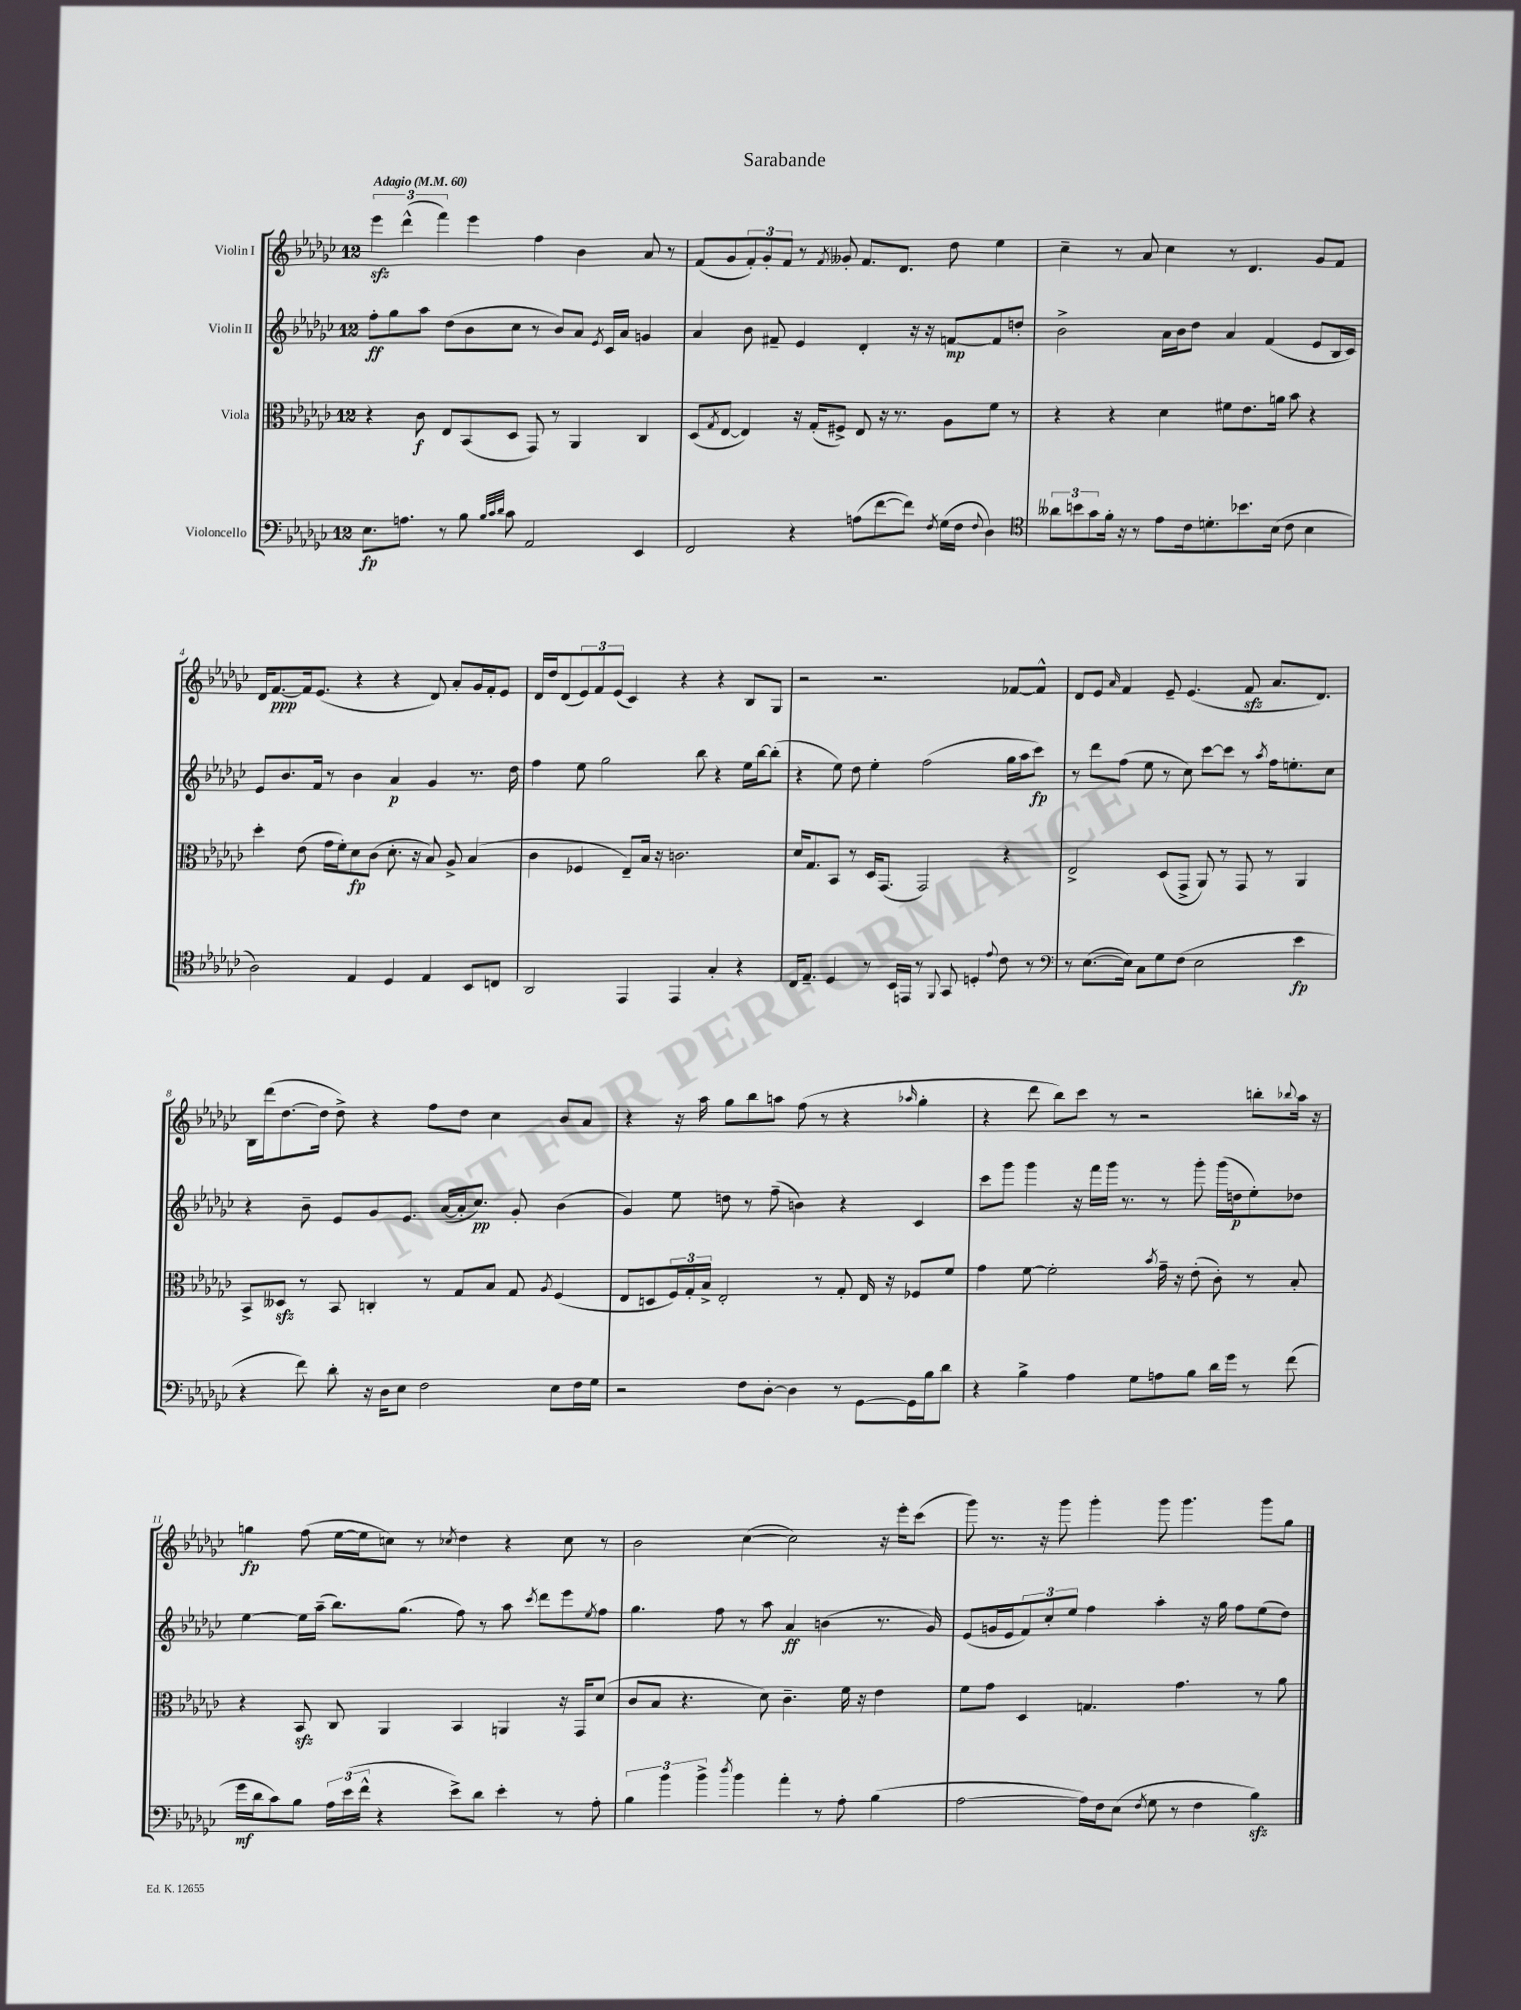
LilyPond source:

\header { title = "Sarabande" }
<<
\new StaffGroup <<
\new Staff = "s0" \with { instrumentName = "Violin I" } {
    \clef treble \key ges \major \once \override Staff.TimeSignature.style = #'single-digit \time 12/8 \tempo "Adagio" 4 = 60
    \tuplet 3/2 { ees'''4\sfz des'''4-^( f'''4) } ees'''4 f''4 bes'4 aes'8 r8 |
    f'8( ges'8 \tuplet 3/2 { f'8-.) ges'8-. f'8 } r8 \acciaccatura { f'8 } geses'8-. f'8. des'8. des''8 ees''4 |
    ces''4-- r8 aes'8 ces''4 r8 des'4. ges'8 f'8 |
    des'16 f'8.~\ppp f'16 ees'8.( r4 r4 des'8) aes'8-. ges'16 f'16-. ees'8 |
    des'16 des''16 des'8( \tuplet 3/2 { ees'8) f'8 ees'8( } ces'4) r4 r4 bes8 ges8 |
    r2 r2. fes'8~ fes'8-^ |
    des'8 ees'8 \grace { aes'16 } f'4 ees'8-- ees'4.( f'8\sfz aes'8. des'8.) |
    bes16 des'''16( des''8.~ des''16 des''8->) r4 f''8 des''8 ces''4 bes'8 aes'8 |
    r4 r16 aes''16 ges''8 bes''8 a''8 f''8( r8 r4 \grace { aes''16 } ges''4-. |
    r4 des'''8 bes''8) ces'''8 r8 r2 b''8-. \appoggiatura { bes''8 } aes''16 r16 |
    g''4\fp f''8( ees''16~ ees''16 c''8) r8 \acciaccatura { ces''8 } des''4 r4 ces''8 r8 |
    bes'2 ces''4~( ces''2) r16 ees'''16-. ces'''8( |
    ges'''8) r8. r16 ges'''8 ges'''4-. ges'''8 ges'''4. ges'''8 ges''8 \bar "|." |
}
\new Staff = "s1" \with { instrumentName = "Violin II" } {
    \clef treble \key ges \major \once \override Staff.TimeSignature.style = #'single-digit \time 12/8
    f''8-.\ff ges''8 aes''8 des''8( bes'8 ces''8 r8 bes'8) aes'8 \acciaccatura { ees'8 } ces'16 aes'16 g'4 |
    aes'4 bes'8 fis'8-- ees'4 des'4-. r16 r16 f'8~\mp f'8 d''8-. |
    bes'2-> aes'16 bes'16 des''8 aes'4 f'4( ees'8 bes16 ces'16) |
    ees'8 bes'8. f'16 r8 bes'4 aes'4\p ges'4 r8. des''16 |
    f''4 ees''8 ges''2 bes''8 r4 ees''16 bes''16~ bes''8-.( |
    r4 ees''8) des''8 ees''4-. f''2( ges''16 aes''16 ces'''8\fp) |
    r8 des'''8 f''8( ees''8 r8 ces''8) ces'''8~ ces'''8 r8 \acciaccatura { aes''8 } f''16 e''8.-. ces''8 |
    r4 bes'8-- ees'8 ges'8 ees'8. aes'16~( aes'16-. ces''8.\pp) ges'8-. bes'4( |
    ges'4) ees''8 d''8 r8 f''8--( b'4) r4 ces'4 |
    ces'''8 ges'''8 ges'''4 r16 f'''16 ges'''16 r8. r8 ges'''8-. ges'''16( d''16\p ees''8-.) des''8 |
    ees''4~ ees''16 aes''16--( bes''8.) ges''8.( f''8) r8 aes''8 \acciaccatura { ces'''8 } des'''8 ees'''8 \acciaccatura { ees''8 } f''8 |
    ges''4. f''8 r8 aes''8 aes'4\ff b'4( r8. ges'16) |
    ees'8( g'16 ees'16 \tuplet 3/2 { f'8) ces''8-. ees''8 } f''4 aes''4-. r16 ges''16 f''8 ees''8( des''8) \bar "|." |
}
\new Staff = "s2" \with { instrumentName = "Viola" } {
    \clef alto \key ges \major \once \override Staff.TimeSignature.style = #'single-digit \time 12/8
    r4 ces'8\f ees8 bes,8( des8 ges,8) r8 aes,4 ces4 |
    des8( \acciaccatura { ges8 } ees8~ ees4) r16 ges16-.( fis8->) ees8 r16 r8. aes8 f'8 r8 |
    r4 r4 des'4 fis'8 ees'8. a'16 bes'8 r4 |
    des''4-. ees'8( ges'16 f'16-.) des'8\fp ces'8( des'8.-. r16 bes8) aes8-> bes4( |
    ces'4 fes4 ees8--) bes16 r16 c'2. |
    des'16 ges8. bes,8 r8 des16 ges,8.( ges,2) r4 |
    ees2-> des8( ges,8-> aes,8) r8 ges,8 r8 aes,4 |
    bes,8-> deses8\sfz r8 bes,8 c4-. r8 ges8 bes8 ges8 \acciaccatura { aes8 } f4( |
    ees8 d8 \tuplet 3/2 { f16) ges16-. bes16-> } ees2-. r8 ges8-. ees16 r16 fes8 f'8 |
    ges'4 f'8~ f'2-. \acciaccatura { bes'8 } ges'16-- r16 ees'8-.( ces'8-.) r8 bes8-. |
    r4 bes,8\sfz ces8 aes,4 bes,4 a,4 r16 ges,16 des'8( |
    ces'8 bes8 r4. des'8) ces'4.-- f'16 r16 ees'4 |
    f'8 ges'8 des4 g4. ges'4. r8 aes'8 \bar "|." |
}
\new Staff = "s3" \with { instrumentName = "Violoncello" } {
    \clef bass \key ges \major \once \override Staff.TimeSignature.style = #'single-digit \time 12/8
    ees8.\fp a8. r8 bes8 \grace { bes32 ces'32 des'32 } ces'8 aes,2 ees,4 |
    f,2 r4 a8( f'8~ f'8) \acciaccatura { f8 } ges16( f16 \appoggiatura { f8 } des4) |
    \clef tenor \tuplet 3/2 { aeses'8 b'8 ges'8 } f'16-. r16 r8 ees'8 ces'16 d'8.-. bes'8. bes16( ces'8 bes4 |
    aes2) ees4 des4 ees4 bes,8 c8 |
    aes,2 ees,4 ees,4 ges4-. r4 |
    ces16 ees8.-- des4 r8 bes,16 e,16 r8 \appoggiatura { f,8 } ges,8 d4-. \appoggiatura { ees'8 } ces'8 r8 |
    \clef bass r8 ees8.~( ees16) ces8 ges8 f8( ees2 ees'4\fp |
    r4 f'8) des'8-. r16 des16 ees8 f2 ees8 f16 ges16 |
    r2 f8 des8~-. des4 r8 ges,8~ ges,16 bes16 des'8 |
    r4 bes4-> aes4 ges8 a8 bes8 des'16 ges'16 r8 f'8( |
    ges'16\mf des'16 ces'8) bes8 \tuplet 3/2 { aes16 ees'16( f'16-^ } r4 ees'8->) des'8 ees'4-. r8 aes8-. |
    \tuplet 3/2 { bes4 bes'4 bes'4-> } \acciaccatura { des''8 } bes'4 aes'4-. r8 aes8-. bes4( |
    aes2~ aes16) f16 ees8( \acciaccatura { f8 } ges8 r8 f4 bes4\sfz) \bar "|." |
}
>>
>>
